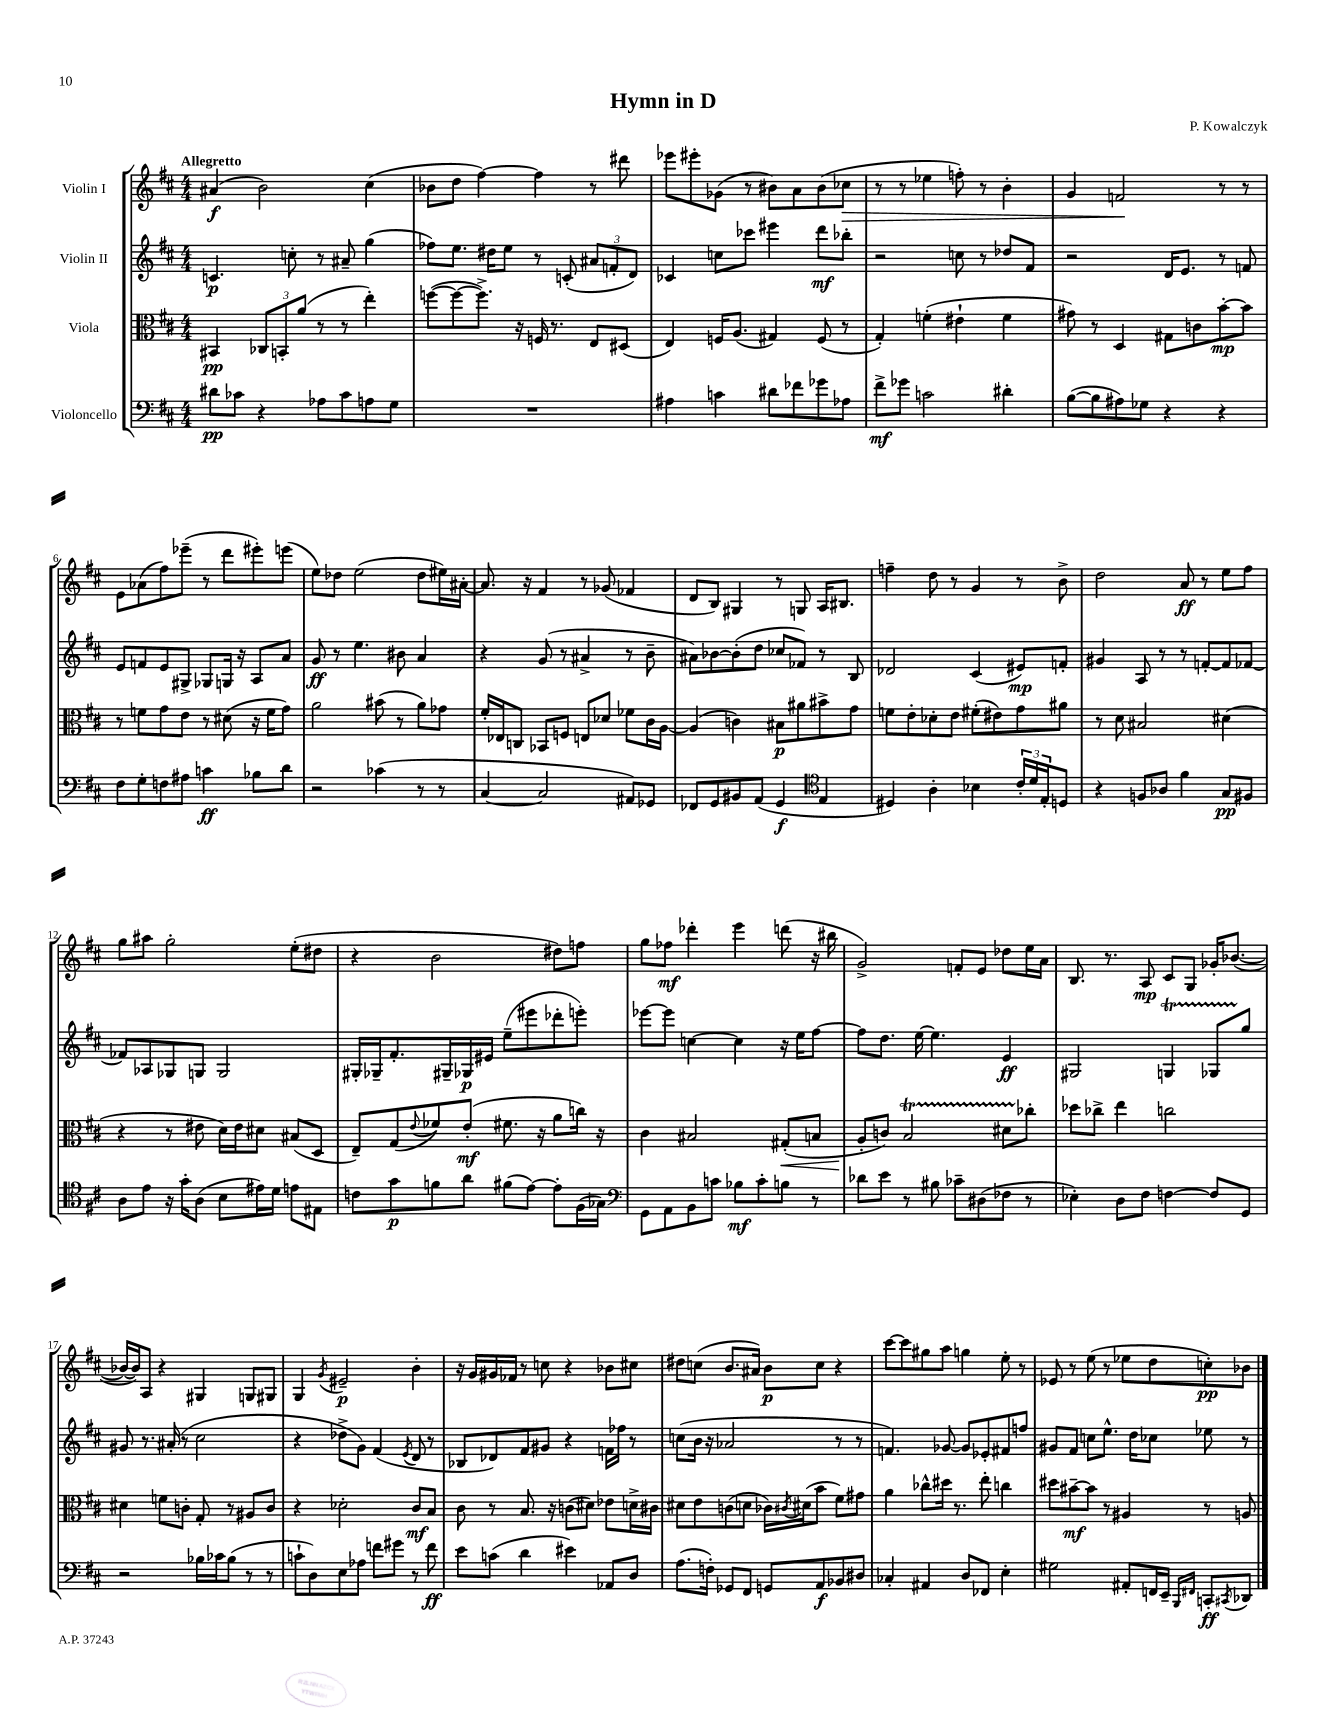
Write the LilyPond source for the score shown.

\header { title = "Hymn in D" composer = "P. Kowalczyk" }
<<
\new StaffGroup <<
\new Staff = "s0" \with { instrumentName = "Violin I" } {
    \clef treble \key d \major \numericTimeSignature \time 4/4 \tempo "Allegretto"
    ais'4\f( b'2) cis''4( |
    bes'8 d''8 fis''4~) fis''4 r8 dis'''8 |
    ees'''8 eis'''8-. ges'8( r8 bis'8) a'8 bis'8( ces''8\> |
    r8 r8 ees''4 f''8-.) r8 b'4-. |
    g'4 f'2\! r8 r8 |
    e'8 aes'8( fis''8) ees'''8--( r8 d'''8 eis'''8-.) e'''8( |
    e''8) des''8 e''2( des''8 eis''16) ais'16~-. |
    ais'8. r16 fis'4 r8 ges'8( fes'4 |
    d'8 b8) gis4 r8 g8 a16 bis8. |
    f''4-- d''8 r8 g'4 r8 b'8-> |
    d''2 a'8\ff r8 e''8 fis''8 |
    g''8 ais''8 g''2-. e''8-.( dis''8 |
    r4 b'2 dis''8) f''8 |
    g''8 fes''8\mf des'''4-. e'''4 d'''8( r16 bis''16 |
    g'2->) f'8-. e'8 des''8 e''16 a'16 |
    b8. r8. a8\mp cis'8 g8 ges'16-. bes'8.~( |
    bes'16~ bes'16) a8 r4 gis4 g8 gis8 |
    g4 \acciaccatura { g'8 } eis'2--\p b'4-. |
    r16 g'16 gis'16 fes'16 r8 c''8 r4 bes'8 cis''8 |
    dis''8 c''8( b'8. ais'16) b'8\p c''8 r4 |
    cis'''8~ cis'''8 gis''8 a''8 g''4 e''8-. r8 |
    ees'8 r8 e''8( r8 ees''8 d''8 c''8-.\pp) bes'8 \bar "|." |
}
\new Staff = "s1" \with { instrumentName = "Violin II" } {
    \clef treble \key d \major \numericTimeSignature \time 4/4
    c'4.\p c''8-. r8 ais'8-- g''4( |
    fes''8) e''8. dis''16 e''8 r8 c'8-.( \tuplet 3/2 { ais'8 f'8-. d'8) } |
    ces'4 c''8 ces'''8 eis'''4 d'''8\mf bes''8-. |
    r2 c''8 r8 des''8 fis'8 |
    r2 d'16 e'8. r8 f'8 |
    e'8 f'8 e'8 gis8-> ges8 g16 r16 a8 a'8 |
    g'8\ff r8 e''4. bis'8 a'4 |
    r4 g'8( r8 ais'4-> r8 b'8-- |
    ais'8) bes'8~ bes'8-.( d''8 ces''8 fes'8) r8 b8 |
    des'2 cis'4( eis'8\mp) f'8-. |
    gis'4 a8 r8 r8 f'8~-. f'8 fes'8~ |
    fes'8 aes8 ges8 g8 g2 |
    gis16-. ges16-- fis'8.-. gis16-- ges16\p eis'16 e''8--( eis'''8 des'''8-. e'''8-.) |
    ees'''8~ ees'''8 c''4~ c''4 r16 e''16 fis''8~ |
    fis''8 d''8. e''16~ e''4. e'4\ff |
    gis2 g4\startTrillSpan ges8 g''8\stopTrillSpan |
    gis'8 r8. ais'16-.( r8 cis''2 |
    r4 des''8-> g'8) fis'4( \acciaccatura { e'8 } d'8 r8 |
    bes8 des'8) fis'8 gis'8 r4 f'16 fes''16 r8 |
    c''8( b'16 r16 aes'2 r8 r8 |
    f'4.) ges'8~ ges'8 ees'8-. fis'8 f''8 |
    gis'8 fis'8 c''8 e''8.-^ d''16 ces''8 ees''8 r8 \bar "|." |
}
\new Staff = "s2" \with { instrumentName = "Viola" } {
    \clef alto \key d \major \numericTimeSignature \time 4/4
    bis,4\pp \tuplet 3/2 { ces8 b,8-. a'8( } r8 r8 e''4-.) |
    f''8~( f''8~ f''8.->) r16 f16 r8. e8 dis8( |
    e4) f16 a8.( gis4) f8( r8 |
    g4-.) f'4-.( eis'4-! f'4 |
    gis'8) r8 d4 gis8 c'8 b'8~-.\mp b'8 |
    r8 f'8 g'8 e'8 r8 dis'8( r16 f'16 g'8) |
    a'2 bis'8( r8 a'8) ges'8 |
    fis'16-. ees16 c8 bes,8 f8 e8 des'8 fes'8 cis'16 a16~ |
    a4( c'4) bis8\p ais'8 bis'8-> g'8 |
    f'8 e'8-. des'8-. e'8 fis'8-.( eis'8) g'8 ais'8 |
    r8 d'8 bis2 dis'4( |
    r4 r8 eis'8 d'16) eis'16 dis'8 bis8( d8 |
    e8--) g8( \appoggiatura { e'8 } fes'8) e'8-.\mf( fis'8. r16 a'8 c''16) r16 |
    cis'4 bis2 gis8-.\<( b8 |
    a8-.\! c'8) b2\startTrillSpan dis'8 ces''8-.\stopTrillSpan |
    des''8 ces''8-> e''4 c''2 |
    dis'4 f'8 c'8-. g8-. r8 ais8 c'8 |
    r4 des'2-. cis'8\mf b8 |
    cis'8 r8 b8. r16 c'8( dis'8) ees'8 d'16-> cis'16 |
    dis'8 e'8 c'8( d'8 ces'16) \acciaccatura { cis'8 } dis'16( b'8 fis'8) gis'8 |
    a'4 ces''8-^ dis''16 r8. e''8-. c''4 |
    dis''8 bis'8~--\mf bis'8 r8 ais4 r8 a8 \bar "|." |
}
\new Staff = "s3" \with { instrumentName = "Violoncello" } {
    \clef bass \key d \major \numericTimeSignature \time 4/4
    dis'8\pp ces'8 r4 aes8 ces'8 a8 g8 |
    R1 |
    ais4 c'4 dis'8 fes'8 ges'8 aes8 |
    fis'8->\mf ges'8 c'2 dis'4-. |
    b8~( b8 ais8) ges8 r4 r4 |
    fis8 g8-. f8 ais8 c'4\ff bes8 d'8 |
    r2 ces'4( r8 r8 |
    cis4~ cis2 ais,8) ges,8 |
    fes,8 g,8 bis,8 a,8( g,4\f \clef tenor e4 |
    dis4) a4-. bes4 \tuplet 3/2 { cis'16-. d'16 e16-. } d8 |
    r4 f8 aes8 fis'4 g8\pp fis8 |
    a8 e'8 r16 g'16-. a8( b8 eis'16) d'16 e'8 eis8 |
    c'8 g'8\p f'8 a'8 fis'8( e'8~) e'8-. fis16( ges16) |
    \clef bass g,8 a,8 b,8 c'8 bes8\mf c'8-. b8 r8 |
    des'8 e'8 r8 bis8 ces'8-- dis8( fes8 r8 |
    ees4-.) d8 fis8 f4~ f8 g,8 |
    r2 bes16 ces'16 bes8( r8 r8 |
    c'8-! d8) e8 aes8 f'8 gis'8 r8 f'8\ff |
    e'8 c'8( d'4 eis'4) aes,8 d8 |
    a8.( f16-.) ges,8 fis,8 g,8 a,8\f bes,8 dis8 |
    ces4-. ais,4 d8 fes,8 e4-. |
    gis2 ais,8-. f,16 e,16-- \grace { b,,16 fis,16 } c,8-.\ff \acciaccatura { cis,8 } des,8 \bar "|." |
}
>>
>>
